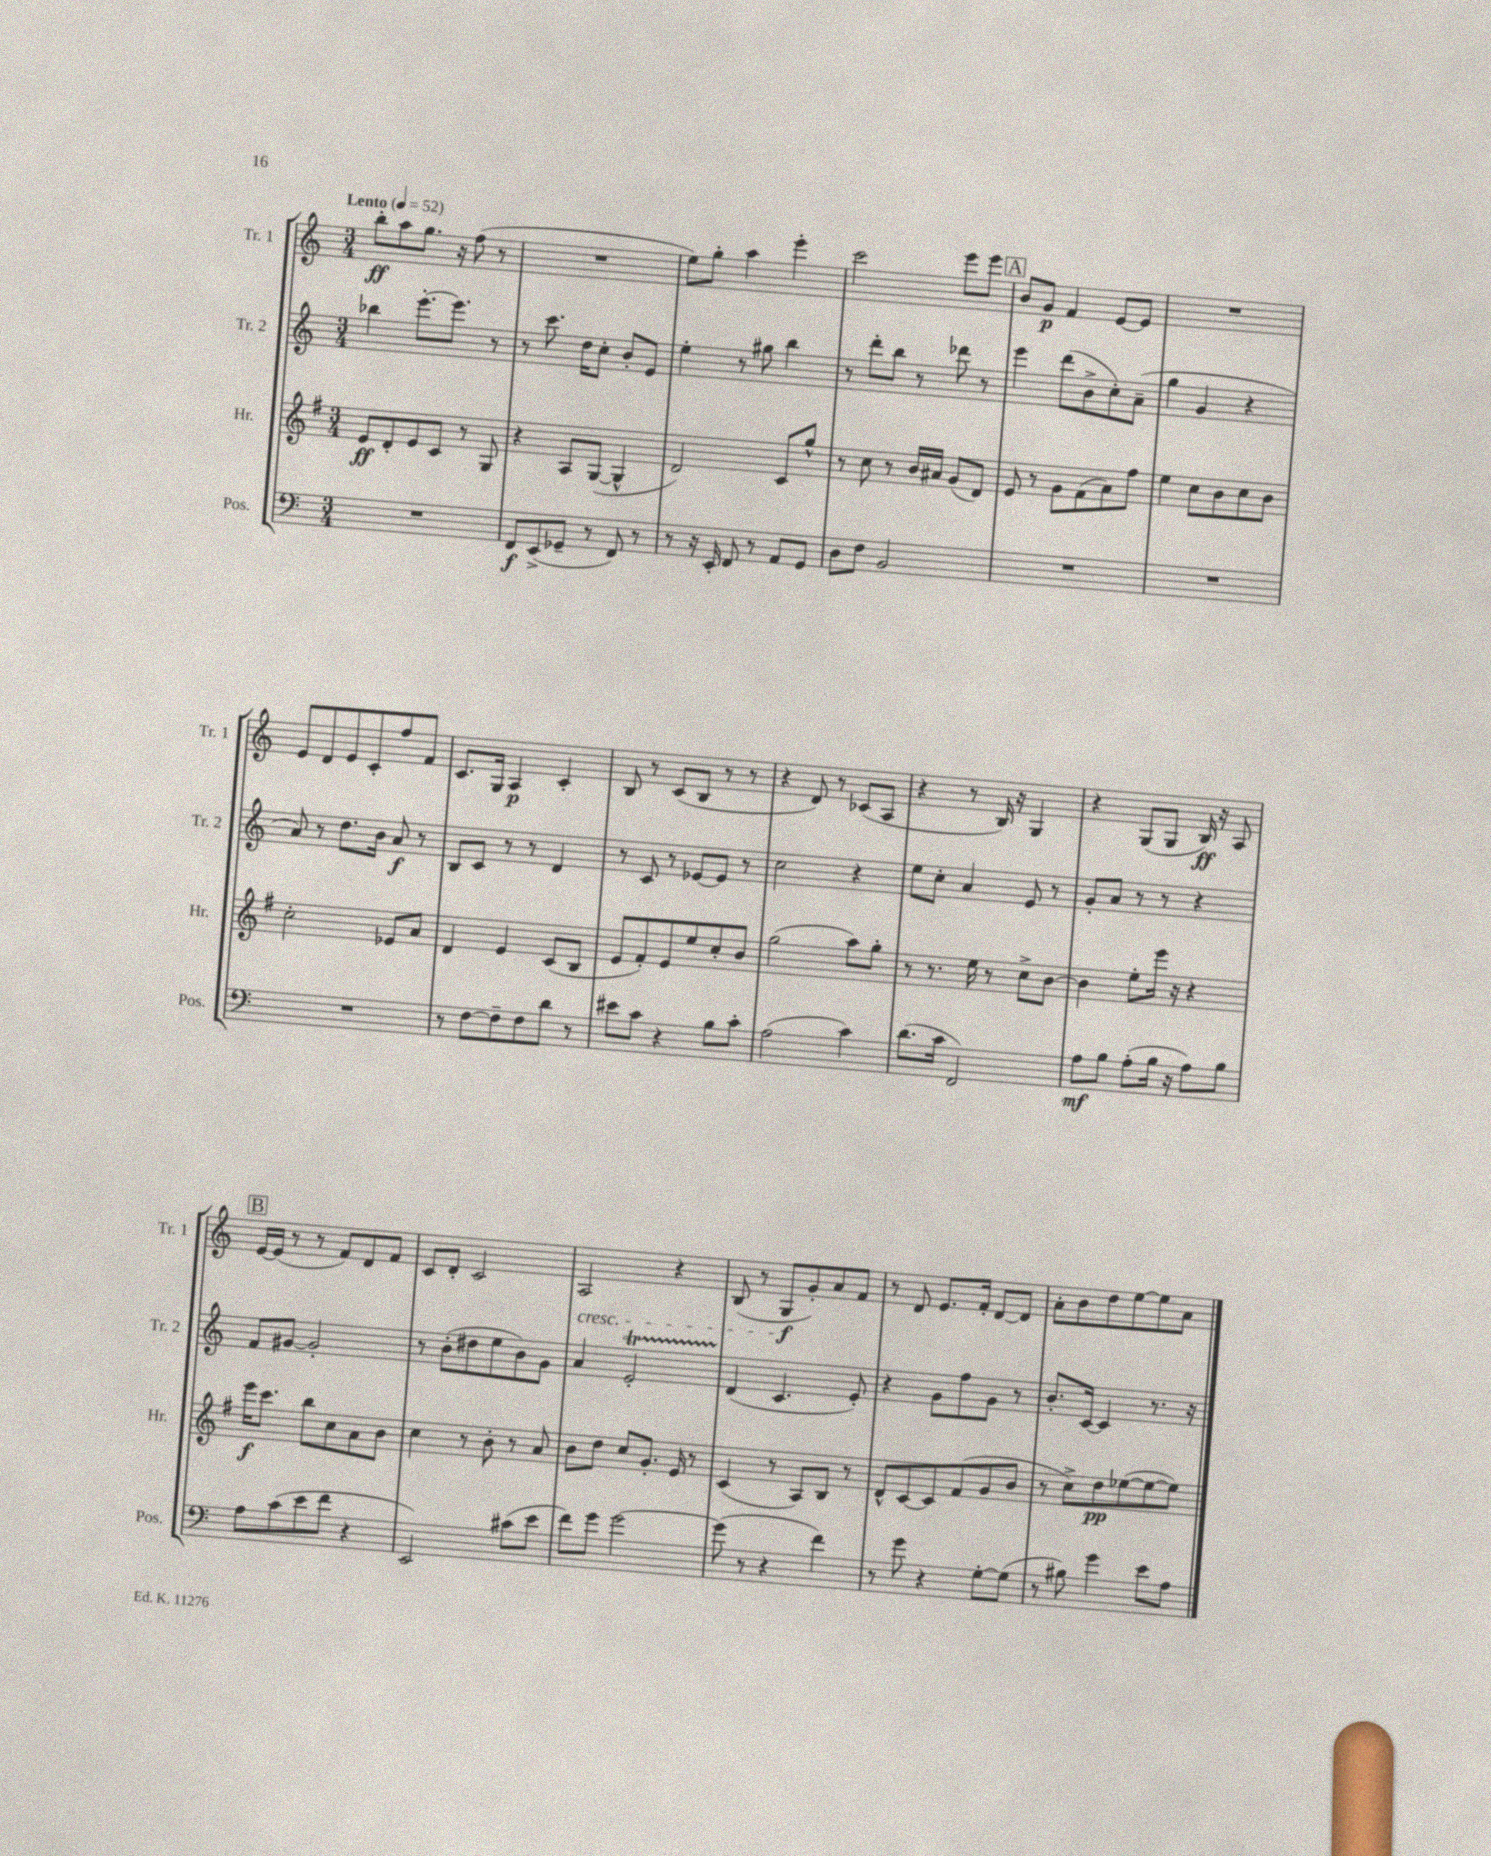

**kern	**kern	**kern	**kern
*staff4	*staff3	*staff2	*staff1
*clefF4	*clefG2	*clefG2	*clefG2
*k[]	*k[f#]	*k[]	*k[]
*M3/4	*M3/4	*M3/4	*M3/4
*MM52	*MM52	*MM52	*MM52
2.r	8e	4bb-	8bb'
.	8d'	.	8aa
.	8e	[8.eee'	8.gg
.	8c	.	.
.	.	8.eee]	16r
.	8r	.	(8ff
.	8G	8r	8r
=	=	=	=
8FF	4r	8r	2.r
(8EE^	.	8.ccc	.
8GG-~	8A	.	.
.	.	16dd	.
8r	([8G	8cc'	.
8FF)	4G^^]	8b'	.
8r	.	8e	.
=	=	=	=
8r	2d)	4ee'	8ee)
16r	.	.	8gg'
16EE'	.	.	.
8FF	.	8r	4aa
8r	.	8gg#	.
8AA	8c	4bb	4eee'
8GG	8gg^^	.	.
=	=	=	=
8D	8r	8r	2ccc
8F	8cc	8ddd'	.
2BB	8r	8bb	.
.	16b	8r	.
.	16a#	.	.
.	(8g	8ddd-	8eee
.	8d)	8r	8eee
=	=	=	=
2.r	8e	4eee	8b
.	8r	.	8g
.	8g	(8ddd	4f
.	(8f#	8b^	.
.	8a)	8cc')	[8e
.	8ff#	(8a~	8e]
=	=	=	=
2.r	4ee	4gg	2.r
.	8cc	4g	.
.	8b	.	.
.	8cc	4r	.
.	8b	.	.
=	=	=	=
2.r	2cc'	8a)	8e
.	.	8r	8d
.	.	8.dd	8e
.	.	.	8c'
.	.	16b	.
.	8e-	8a	8ff
.	8a	8r	8f
=	=	=	=
8r	4d	8B	8.c
[8F	.	8c	.
.	.	.	16G
8F~]	4e	8r	4A
8F	.	8r	.
8d	(8c	4d	4c'
8r	8B	.	.
=	=	=	=
8e#	8e	8r	8B
8c	8f#')	8c	8r
4r	8e	8r	(8c
.	8ee	[8e-	8B
8B	8cc'	8e-]	8r
8c'	8b	8r	8r
=	=	=	=
(2A	(2gg	2cc	4r
.	.	.	8d)
.	.	.	8r
4c)	8aa)	4r	(8c-
.	8gg'	.	8A
=	=	=	=
(8.d	8r	8ee	4r
.	8.r	8cc'	.
16c	.	.	.
2FF)	.	4a	8r
.	16ee	.	.
.	8r	.	16B)
.	.	.	16r
.	8cc^	8e	4G
.	[8b	8r	.
=	=	=	=
8A	4b]	8g'	4r
8B	.	8a	.
(8A'	8ee'	8r	(8G
16B	16eee	8r	8G
16r	16r	.	.
8A)	4r	4r	16B)
.	.	.	16r
8B	.	.	8A
=	=	=	=
8A	16eee	8f	[16e
.	8.ccc	.	(16e]
(8c	.	[8g#	8r
8e	8bb	2g#']	8r
8f	8cc	.	8f)
4r	8a	.	8d
.	8b	.	8f
=	=	=	=
2EE)	4cc	8r	8c
.	.	(8b'	8d'
.	8r	8dd#	2c
.	8b'	8ee	.
(8c#	8r	8b)	.
8e	8a	8g	.
=	=	=	=
8f)	8b	4a	2A
8g	8dd	.	.
[2g	8cc	2e'	.
.	8.g'	.	.
.	.	.	4r
.	16e	.	.
.	8r	.	.
=	=	=	=
(8g]	(4c	(4d	(8B
8r	.	.	8r
4r	8r	4.c	8G
.	8A)	.	8g')
4f)	8B	.	8a
.	8r	8e')	8f
=	=	=	=
8r	8d^^	4r	8r
8g	[8c	.	8d
4r	8c]	8g	8.e
.	(8f#	8ff	.
.	.	.	16f'
[8G'	8g	8g	[8d
(8G]	8b	8r	8d]
=	=	=	=
8r	8r	8.b'	8a'
8B#)	8cc^)	.	8b
.	.	[16c	.
4g	8dd	4c]	8dd
.	([8ee-	.	[8ee
8e	8ee-_	8.r	8ee]
8A	8ee-])	.	8a
.	.	16r	.
==	==	==	==
*-	*-	*-	*-
